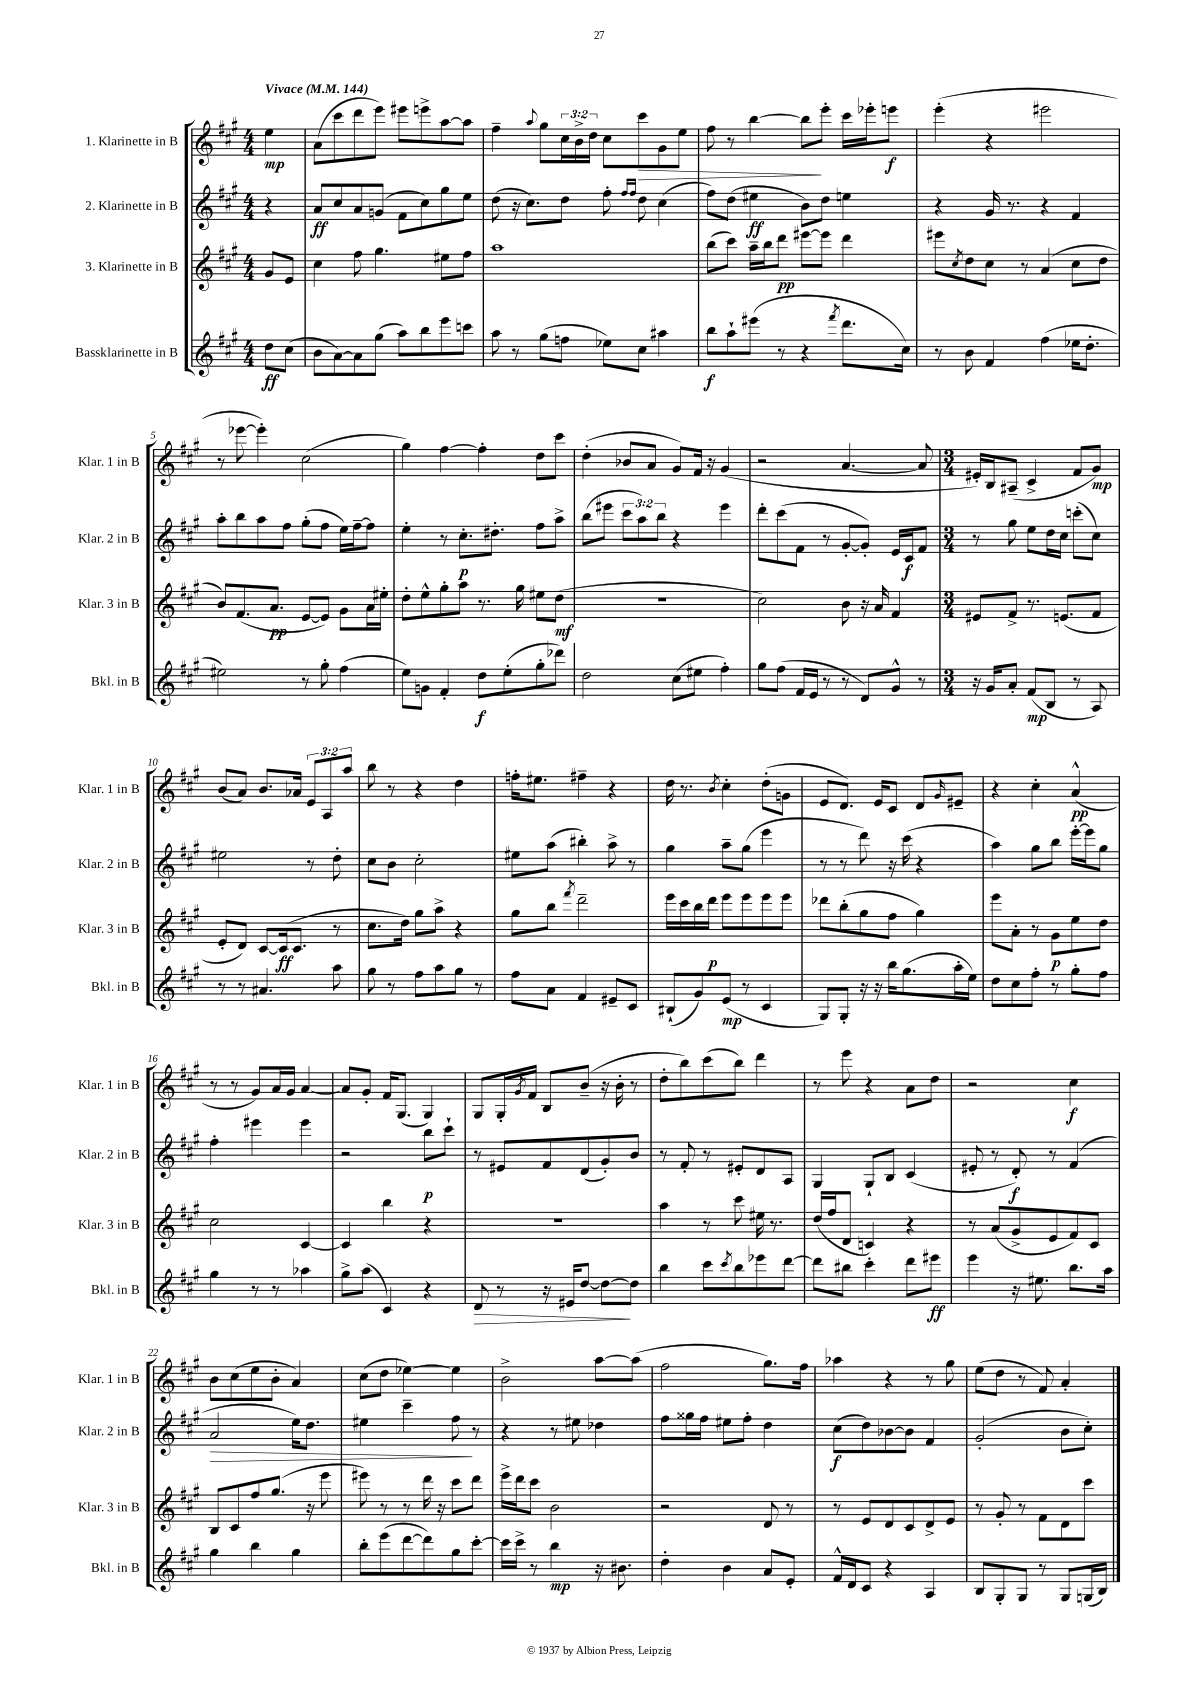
<<
\new StaffGroup <<
\new Staff = "s0" \with { instrumentName = "1. Klarinette in B" shortInstrumentName = "Klar. 1 in B" } {
    \clef treble \key a \major \numericTimeSignature \time 4/4 \override Staff.TupletNumber.text = #tuplet-number::calc-fraction-text \partial 4 \tempo "Vivace" 4 = 144
    e''4\mp |
    a'8( cis'''8 d'''8 e'''8) eis'''8 e'''8-> a''8~ a''8 |
    fis''4-- \appoggiatura { a''8 } gis''8 \tuplet 3/2 { cis''16 b'16-> d''16 } cis''8 cis'''8\> gis'8 e''8 |
    fis''8 r8 b''4~ b''8\! e'''8-. cis'''16 ees'''16-. e'''8\f |
    e'''4-.( r4 eis'''2 |
    r8 ees'''8~ ees'''4-.) cis''2( |
    gis''4) fis''4~ fis''4-. d''8 cis'''8 |
    d''4-.( bes'8 a'8 gis'8) fis'16 r16 gis'4( |
    r2 a'4.~ a'8 |
    \numericTimeSignature \time 3/4 eis'16-.) b16 ais8--( cis'4-> fis'8 gis'8\mp) |
    b'8( a'8) b'8. aes'16 \tuplet 3/2 { e'8 a8 a''8 } |
    b''8 r8 r4 d''4 |
    f''16-. eis''8. fis''4-- r4 |
    d''16 r8. \acciaccatura { b'8 } cis''4-. d''8-.( g'8 |
    e'8 d'8.) e'16 cis'8 d'8 \grace { gis'16 } eis'8-- |
    r4 cis''4-. a'4-^\pp( |
    r8 r8 gis'8) a'16 gis'16 a'4~ |
    a'8 gis'8-. fis'16 gis8.( gis4) |
    gis8 gis16-. \acciaccatura { gis'8 } fis'16 b8 b'8--( r16 b'16-. r8 |
    d''8-. b''8) cis'''8( b''8) d'''4 |
    r8 e'''8 r4 a'8 d''8 |
    r2 cis''4\f |
    b'8 cis''8( e''8 b'8-. a'4) |
    cis''8( d''8 ees''4~) ees''4 |
    b'2-> a''8~ a''8( |
    fis''2 gis''8.) fis''16 |
    aes''4 r4 r8 gis''8 |
    e''8( d''8 r8 fis'8) a'4-. \bar "|." |
}
\new Staff = "s1" \with { instrumentName = "2. Klarinette in B" shortInstrumentName = "Klar. 2 in B" } {
    \clef treble \key a \major \numericTimeSignature \time 4/4 \override Staff.TupletNumber.text = #tuplet-number::calc-fraction-text \partial 4
    r4 |
    a'8\ff cis''8 a'8 g'8( fis'8 cis''8) gis''8 e''8 |
    d''8( r16 cis''8.) d''8 fis''8-. \grace { fis''16 fis''16 } d''8 cis''4( |
    fis''8) d''8( eis''4\ff b'8) d''8 e''4 |
    r4 gis'16 r8. r4 fis'4 |
    a''8-. b''8 a''8 fis''8 gis''8-.( fis''8 e''16) fis''16~-- fis''8 |
    e''4-. r8 cis''8.-.\p dis''8.-. fis''8 a''8-> |
    b''8( eis'''8 \tuplet 3/2 { cis'''8 a''8) b''8 } r4 eis'''4 |
    d'''8-. cis'''8( fis'8 r8 gis'8~-. gis'8-.) e'16 cis'16\f fis'8 |
    \numericTimeSignature \time 3/4 r8 gis''8 e''8 d''16 cis''16 c'''8-.( cis''8) |
    eis''2 r8 d''8-. |
    cis''8 b'8 cis''2-. |
    eis''8 a''8( bis''4-.) a''8-> r8 |
    gis''4 a''8-- gis''8( e'''4 |
    r8 r8 d'''8) r16 cis'''16( r4 |
    a''4) gis''8 b''8 e'''16~-. e'''16 gis''8 |
    fis''4-. eis'''4 eis'''4 |
    r2 b''8\p cis'''8-! |
    r8 eis'8 fis'8 d'8( gis'8-.) b'8 |
    r8 fis'8-. r8 eis'8-. d'8 a8 |
    gis4 gis8-! b8 cis'4( |
    eis'8-. r8 d'8-.\f) r8 fis'4( |
    a'2\> e''16) d''8. |
    eis''4 cis'''4-- fis''8\! r8 |
    r4 r8 eis''8 des''4 |
    fis''8 gisis''16 fis''16 eis''8 fis''8-. d''4 |
    cis''8\f( d''8) bes'8~ bes'8 fis'4 |
    gis'2-.( b'8 cis''8-.) \bar "|." |
}
\new Staff = "s2" \with { instrumentName = "3. Klarinette in B" shortInstrumentName = "Klar. 3 in B" } {
    \clef treble \key a \major \numericTimeSignature \time 4/4 \partial 4
    gis'8 e'8 |
    cis''4 fis''8 gis''4. eis''8 fis''8 |
    a''1 |
    b''8( cis'''8) a''16-- b''16 d'''8\pp eis'''8~ eis'''8 d'''4 |
    eis'''8 \acciaccatura { cis''8 } d''8 cis''8 r8 a'4( cis''8 d''8 |
    b'8) fis'8.( a'8.\pp e'8~ e'8) gis'8 a'16 eis''16-. |
    d''8-. e''8-^ gis''8-. a''8 r8. gis''16 eis''8 d''8\mf( |
    R1 |
    cis''2) b'8 r16 a'16 fis'4 |
    \numericTimeSignature \time 3/4 eis'8 fis'8-> r8. e'8.( fis'8 |
    e'8-. d'8) cis'8~ cis'16\ff( cis'8. r8 |
    cis''8. d''16) gis''8 a''8-> r4 |
    gis''8 b''8 \acciaccatura { fis'''8 } d'''2-- |
    e'''16 cis'''16 b''16 d'''16\p e'''8 e'''8 e'''8 e'''8 |
    des'''8 b''8-.( gis''8 fis''8 gis''4) |
    e'''8 a'8-. r8 gis'8\p e''8 d''8 |
    cis''2 cis'4~ |
    cis'4 b''4 r4 |
    R2. |
    a''4 r8 cis'''8 eis''16 r8. |
    d''16( fis''16 d'8 c'4) r4 |
    r8 a'8( gis'8-> e'8 fis'8) cis'8 |
    b8 cis'8 fis''8 gis''8.( r16 e'''8 |
    eis'''8) r8 r8 d'''16 r16 cis'''8 d'''8 |
    e'''16-> d'''16 cis'''8 b'2 |
    r2 d'8 r8 |
    r8 e'8 d'8 cis'8 d'8-> e'8 |
    r8 gis'8-. r8 fis'8 d'8 cis'''8 \bar "|." |
}
\new Staff = "s3" \with { instrumentName = "Bassklarinette in B" shortInstrumentName = "Bkl. in B" } {
    \clef treble \key a \major \numericTimeSignature \time 4/4 \partial 4
    d''8\ff cis''8( |
    b'8 a'8~) a'8 gis''8( a''8) b''8 e'''8 c'''8 |
    a''8 r8 gis''8( f''8 ees''8) cis''8 ais''4 |
    b''8\f a''8-! eis'''8( r8 r4 \acciaccatura { fis'''8 } d'''8. cis''16) |
    r8 b'8 fis'4 fis''4( ees''16 d''8.-. |
    eis''2) r8 gis''8-. fis''4( |
    e''8) g'8 fis'4-. d''8\f e''8-.( gis''8-. des'''8) |
    d''2 cis''8( eis''8 fis''4-.) |
    gis''8 fis''8( fis'16 e'16 r8 r8 d'8) gis'8-^ r8 |
    \numericTimeSignature \time 3/4 r16 gis'16 a'8-. fis'8\mp( b8 r8 a8) |
    r8 r8 ais'4. a''8 |
    gis''8 r8 fis''8 a''8 gis''8 r8 |
    fis''8 a'8 fis'4 eis'8-- cis'8 |
    bis8-!( gis'8) e'8\mp( r8 cis'4 |
    gis8) gis8-. r16 r16 b''16 gis''8.( a''16-. e''16) |
    d''8 cis''8 fis''8-. r8 gis''8-. fis''8 |
    gis''4 r8 r8 aes''4 |
    gis''8-> a''8( cis'4) r4 |
    d'8\> r8 r16 eis'16 d''8~ d''8~\! d''8 |
    b''4 cis'''8 \acciaccatura { cis'''8 } b''8 ees'''8 d'''8~ |
    d'''8 bis''8 cis'''4-. d'''8 eis'''8\ff |
    e'''4 r16 eis''8. b''8. a''16 |
    gis''4 b''4 gis''4 |
    b''8-. e'''8( d'''8~ d'''8) gis''8 cis'''8~-. |
    cis'''16 cis'''16-> r8 b''4\mp r16 bis'8. |
    d''4-. b'4 a'8 e'8-. |
    fis'16-^ d'16 cis'8 r4 a4 |
    b8 gis8-. gis8 r8 gis8 g16( b16) \bar "|." |
}
>>
>>
